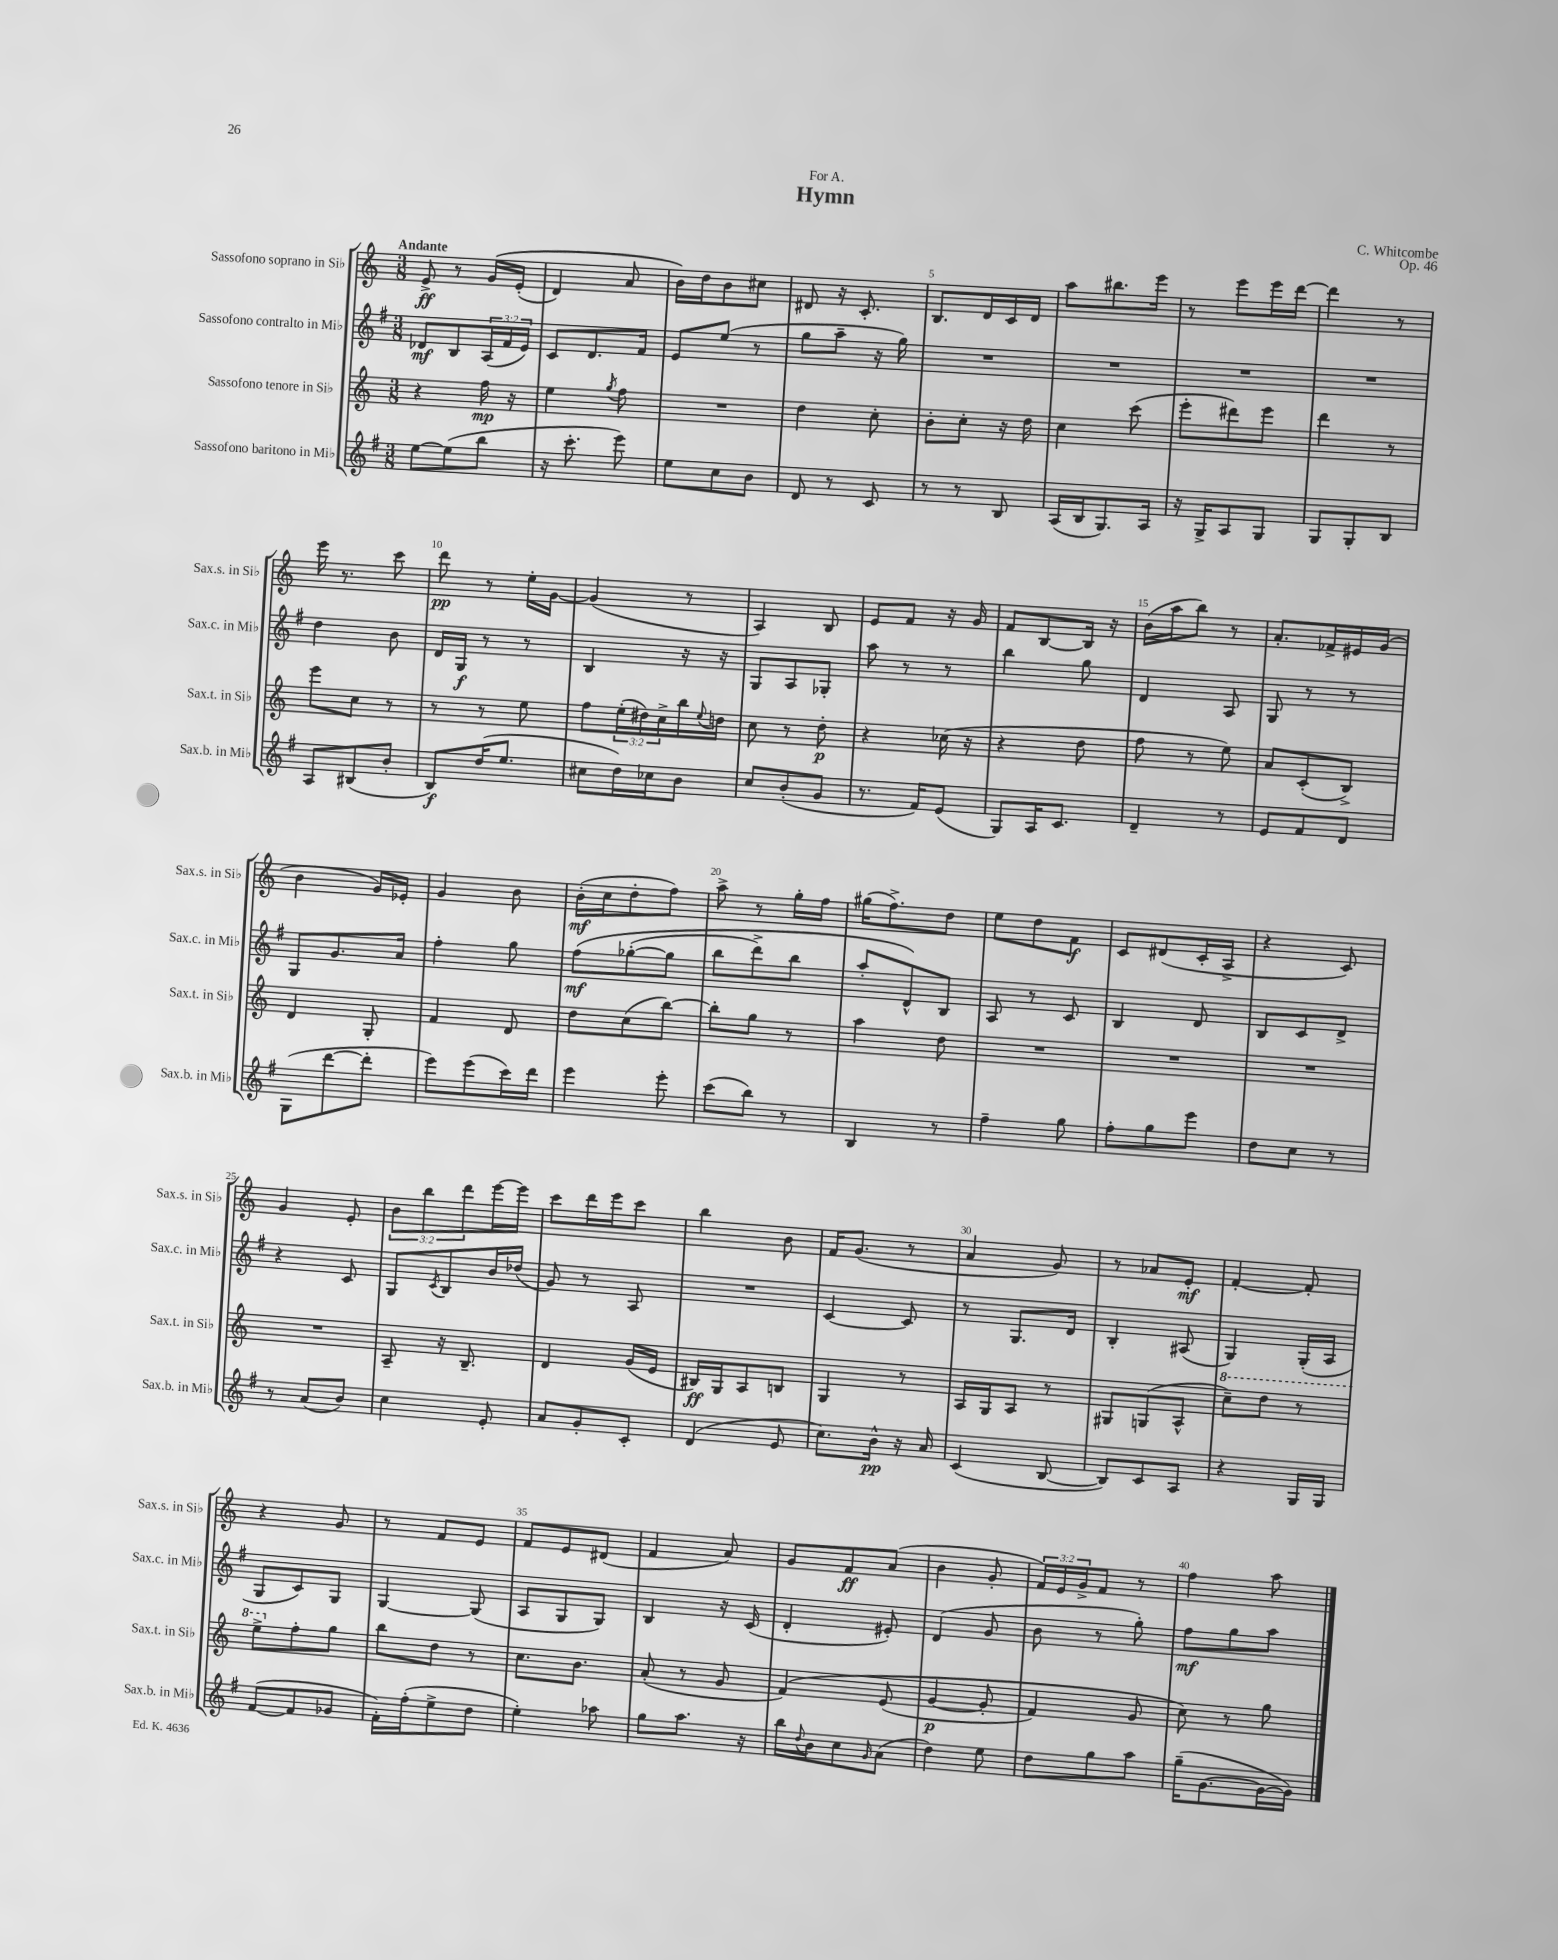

**kern	**kern	**kern	**kern
*staff4	*staff3	*staff2	*staff1
*clefG2	*clefG2	*clefG2	*clefG2
*k[f#]	*k[]	*k[f#]	*k[]
*M3/8	*M3/8	*M3/8	*M3/8
[8ee\L	4r	8d-/L	8e^/
(8ee\]	.	8B/	8r
8bb\J	16ff\	(24A/L	&(16g/LL
.	.	24f#/	.
.	16r	.	(16e'/JJ
.	.	24e/JJ)	.
=	=	=	=
16r	4ee\	8c/L	4d/)
8.ccc'\	.	.	.
.	.	8.d/	.
.	8qgg/	.	.
8eee\)	8ff\	.	8a/
.	.	16f#/Jk	.
=	=	=	=
8ee\L	4.r	8e/L	16b\LL&)
.	.	.	16dd\J
8cc\	.	(8ee/J	8b\
8b\J	.	8r	8cc#\J
=	=	=	=
8d/	4dd\	8gg\L	8d#/
8r	.	8aa~\J	16r
.	.	.	8.c'/
8c/	8cc'\	16r	.
.	.	16gg\)	.
=	=	=	=
8r	8b'\L	4.r	8.B/L
8r	8cc'\J	.	.
.	.	.	16d/L
8B/	16r	.	16c/
.	16dd\	.	16d/JJ
=	=	=	=
(16A/LL	4cc\	4.r	8aa\L
16B/J	.	.	.
8.G/)	.	.	8.bb#\
.	(8ccc\	.	.
16A/Jk	.	.	16eee\Jk
=	=	=	=
16r	8eee'\L	4.r	8r
16G^/LK	.	.	.
8A/	8ddd#\)	.	8eee\L
8G/J	8eee\J	.	16eee\L
.	.	.	[16ddd\JJ
=	=	=	=
8G/L	4ddd\	4.r	4ddd\]
8G'/	.	.	.
8B/J	8r	.	8r
=	=	=	=
8A/L	8eee\L	4dd\	16eee\
.	.	.	8.r
(8B#/	8cc\J	.	.
8b'/J	8r	8b\	8ccc\
=	=	=	=
8B/L)	8r	16d/LL	8ddd\
.	.	16G/JJ	.
(16dd/K	8r	8r	8r
8.ee/J	.	.	.
.	8ee\	8r	16ee'\LL
.	.	.	[16g\JJ
=	=	=	=
8cc#\L	8ff\L	4B/	(4g/]
16dd\L)	(24ee'\L	.	.
.	24dd#\)	.	.
16cc-\J	.	.	.
.	24cc^\	.	.
8b\J	16bb\	16r	8r
.	8qqee/	.	.
.	16dd\JJ	16r	.
=	=	=	=
8cc/L	8cc\	8G/L	4A/)
(8b'/	8r	8A/	.
8g/J	8dd'\	8G-'/J	8B/
=	=	=	=
8.r	4r	8aa\	8e/L
.	.	8r	8f/J
16f#/LK)	.	.	.
(8e/J	(16cc-\	8r	16r
.	16r	.	16g/
=	=	=	=
8G/L)	4r	4bb\	8f/L
16A/K	.	.	[8B/
8.c/J	.	.	.
.	8dd\	8gg\	16B/]Jk
.	.	.	16r
=	=	=	=
4d~/	8ff\	4d/	(16b\LL
.	.	.	16aa\J
.	8r	.	8bb\J)
8r	8ee\)	8A/	8r
=	=	=	=
8e/L	8a/L	8G/	8.a'/L
8f#/	(8c'/	8r	.
.	.	.	16f-^/L
8d/J	8B^/J)	8r	16e#/
.	.	.	(16g/JJ
=	=	=	=
(8G\L	4d/	8G/L	4b\
[8ddd\	.	8.g/	.
8ddd'\]J	8G'/	.	16g/LL)
.	.	16a/Jk	16e-'/JJ
=	=	=	=
8eee\L)	4f/	4ff#'\	4g/
(8eee\	.	.	.
16ccc\L)	8d/	8gg\	8b\
16ddd\JJ	.	.	.
=	=	=	=
4eee\	8dd\L	&(8ff#\L	(16b'\LL
.	.	.	16cc\J
.	(8cc\	([8gg-'\	8dd'\
8eee'\	[8bb\J)	8gg-\]J	8ff\J)
=	=	=	=
(8ccc\L	8bb'\]L	8bb\L	8aa^\
8bb\J)	8gg\J	8ddd^\)	8r
8r	8r	8bb\J	16gg'\LL
.	.	.	16ff\JJ
=	=	=	=
4B/	4aa\	8aa'/L	(16gg#\LK
.	.	.	8.ff^\)
.	.	8d^^/&)	.
8r	8dd\	8B/J	8dd\J
=	=	=	=
4ff#~\	4.r	8A/	8ee\L
.	.	8r	8dd\
8gg\	.	8c/	8f\J
=	=	=	=
8ff#'\L	4.r	4B/	8c/L
8gg\	.	.	(8d#/
8eee\J	.	8d/	16c'/L
.	.	.	16A^/JJ
=	=	=	=
8dd\L	4.r	8B/L	4r
8cc\J	.	8c/	.
8r	.	8d^/J	8c/)
=	=	=	=
8r	4.r	4r	4g/
(8a/L	.	.	.
8b/J)	.	8c/	8e'/
=	=	=	=
4cc\	8A~/	8G/L	12b\L
.	.	.	12bb\
.	.	8qc/	.
.	16r	8B/	.
.	.	.	12ddd\
.	8.B~/	.	.
8e'/	.	16b/L	[16eee\L
.	.	(16dd-/JJ	16eee\]JJ
=	=	=	=
8a/L	4d/	8g/)	8ccc\L
8g'/	.	8r	16ddd\L
.	.	.	16eee\J
8c'/J	(16g/LL	8A/	8ccc\J
.	16e/JJ	.	.
=	=	=	=
(4d/	16B#/LL)	4.r	4bb\
.	16G/J	.	.
.	8A/	.	.
8e/	8B/J	.	8b\
=	=	=	=
8.cc\L)	4G/	[4c/	16f/LK
.	.	.	(8.g/J
16b^^\Jk	.	.	.
16r	8r	8c/]	8r
16a/	.	.	.
=	=	=	=
(4c/	16A/LL	8r	4a/
.	16G/J	.	.
.	8A/J	8.G/L	.
[8B/	8r	.	8g/)
.	.	16d/Jk	.
=	=	=	=
8B/]L)	8G#/L	4B'/	8r
8c/	(8G/	.	8a-/L
8A/J	8A^^/J	(8A#/	8e'/J
=	=	=	=
4r	8ccc~\L)	4G/)	[4f'/
.	8ddd\J	.	.
16G/LL	8r	(16G'/LL	8f'/]
16G/JJ	.	16A/JJ	.
=	=	=	=
([8f#/L	8eee^\L	8G/L	4r
8f#/]	8ff'\	8c/)	.
8g-/J	8gg\J	8G/J	8g/
=	=	=	=
16f#'\LL)	8bb\L	[4G/	8r
(16ff#'\J	.	.	.
8ee^\	8dd\J	.	8f/L
8dd\J	8r	(8G/]	8e/J
=	=	=	=
4ee'\)	8.cc\L	8A/L	8f/L
.	.	8G/	8e/
.	8.b\J	.	.
8aa-\	.	8G/J)	(8d#/J
=	=	=	=
8gg\L	(8a'/	4B/	4f/
8.aa\J	8r	.	.
.	8g/	16r	8a/)
16r	.	(16c/	.
=	=	=	=
16bb\LL	&(4f/)	4d'/	8g/L
8qqdd/	.	.	.
16b\J	.	.	.
8cc\	.	.	8f/
16qqg/	.	.	.
(8a\J	(8e/	8e#'/)	(8a/J
=	=	=	=
4dd\)	[4g/	(4d/	4b\
8ee\	8g'/]	8g/	8g'/
=	=	=	=
8dd\L	4f/)	8b\	24f/LL)
.	.	.	24e/
.	.	.	24g^/J
8gg\	.	8r	8f/J
8aa\J	8g/	8gg'\)	8r
=	=	=	=
(16gg~\LK	8cc\&)	8ff#\L	4ff\
[8.g\	.	.	.
.	8r	8gg\	.
16g\_L	8gg\	8aa\J	8aa\
16g\]JJ)	.	.	.
==	==	==	==
*-	*-	*-	*-
